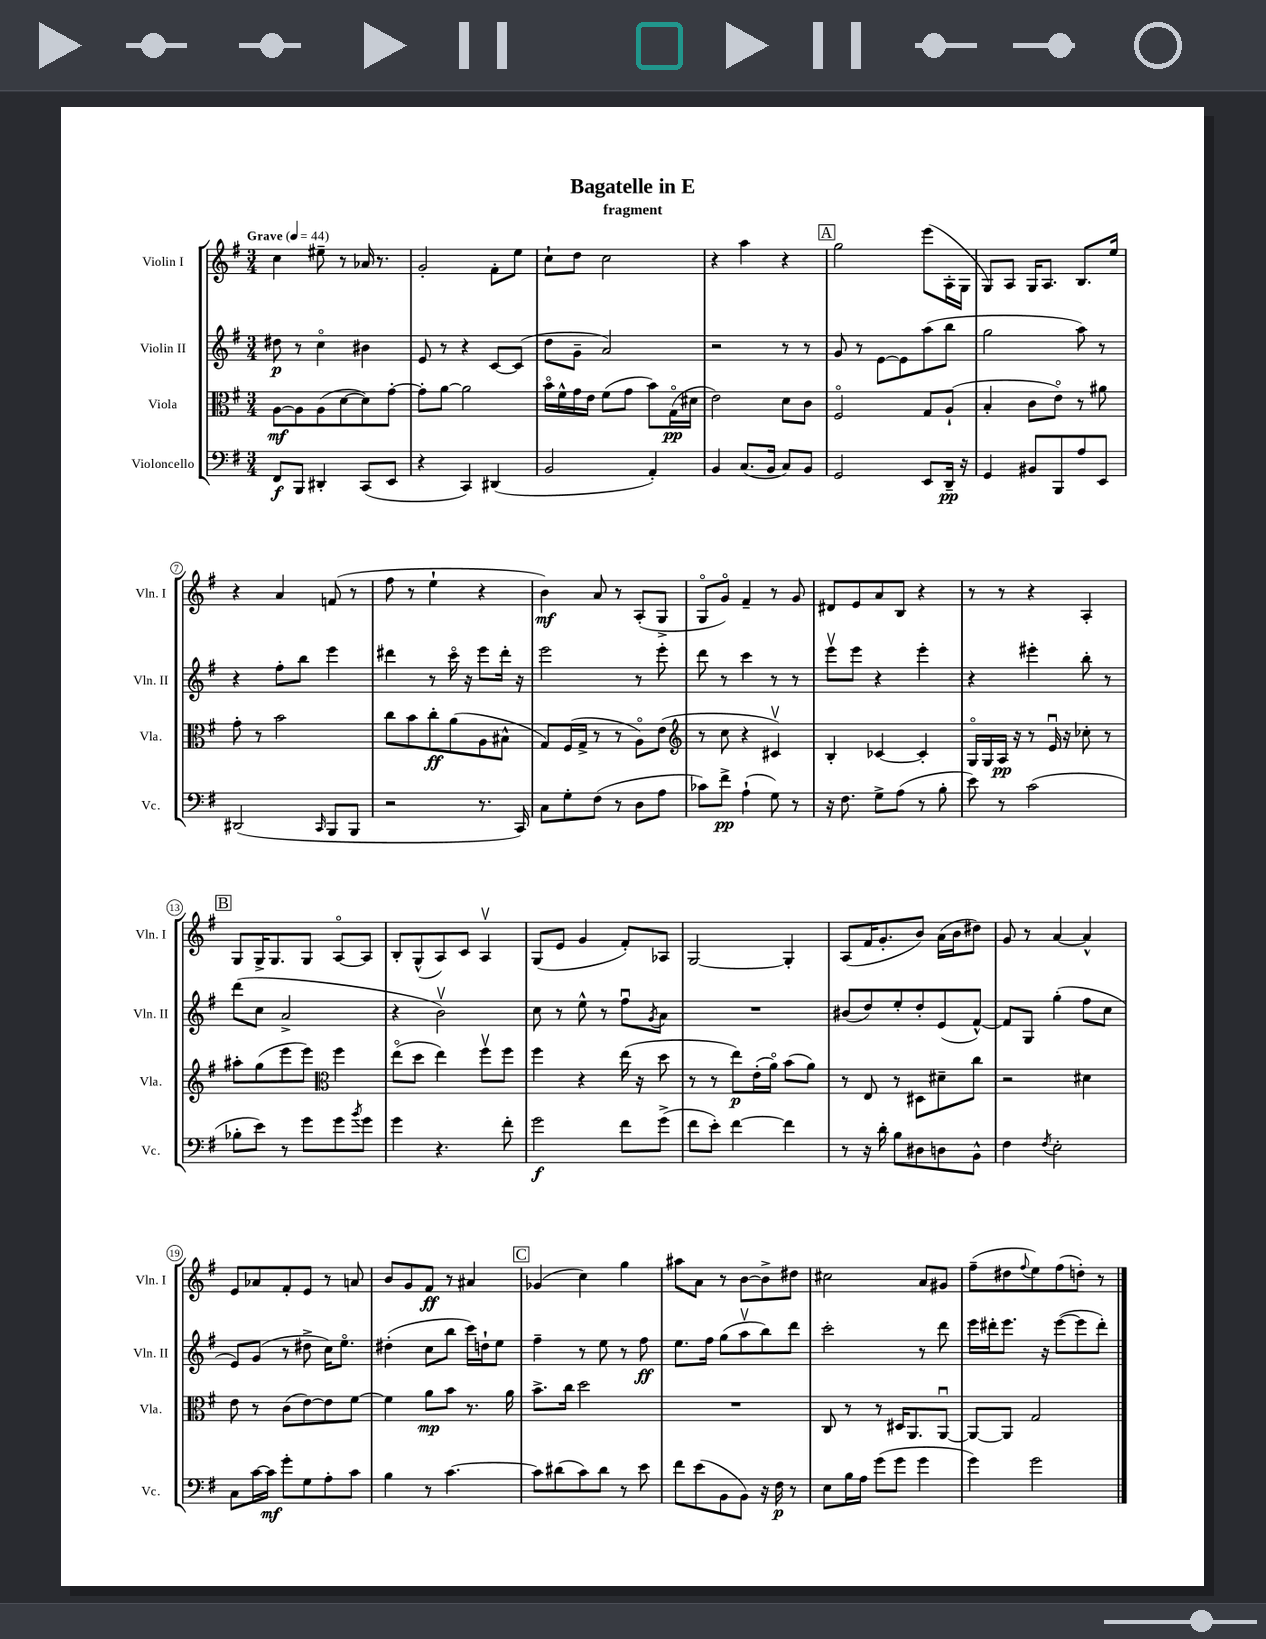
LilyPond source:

\header { title = "Bagatelle in E" subtitle = "fragment" }
<<
\new StaffGroup <<
\new Staff = "s0" \with { instrumentName = "Violin I" shortInstrumentName = "Vln. I" } {
    \clef treble \key g \major \numericTimeSignature \time 3/4 \tempo "Grave" 4 = 44
    c''4 eis''8-- r8 aes'16 r8. |
    g'2-. fis'8-. e''8 |
    c''8-! d''8 c''2 |
    r4 a''4 r4 |
    \mark \markup { \box "A" } g''2 e'''8( a16-. g16 |
    g8) a8 g16 a8. b8. e''16 |
    r4 a'4 f'8( r8 |
    fis''8 r8 e''4-! r4 |
    b'4\mf) a'8 r8 a8-.( g8-> |
    g8\flageolet g'8\flageolet) fis'4-- r8 g'8 |
    dis'8 e'8 a'8 b8 r4 |
    r8 r8 r4 a4-. |
    \mark \markup { \box "B" } g8 g16-> g8. g8 a8~\flageolet a8 |
    b8-. g8-^( a8) c'8 a4\upbow |
    g8( e'8 g'4 fis'8-.) aes8 |
    g2~ g4-. |
    a8( fis'16 g'8.-. b'8) a'16( b'16 dis''8) |
    g'8 r8 a'4~ a'4-^ |
    e'8 aes'8 fis'8-. e'8 r8 a'8 |
    b'8 g'8 fis'8\ff r8 ais'4 |
    \mark \markup { \box "C" } ges'4( c''4) g''4 |
    ais''8 a'8 r8 b'8~ b'8-> dis''8 |
    cis''2 a'8 gis'8 |
    fis''8--( dis''8 \appoggiatura { fis''8 } e''8) fis''8( d''8-.) r8 \bar "|." |
}
\new Staff = "s1" \with { instrumentName = "Violin II" shortInstrumentName = "Vln. II" } {
    \clef treble \key g \major \numericTimeSignature \time 3/4
    dis''8\p r8 c''4\flageolet bis'4 |
    e'8 r8 r4 c'8~ c'8( |
    d''8 g'8-- a'2) |
    r2 r8 r8 |
    \mark \markup { \box "A" } g'8 r8 e'8~ e'8 a''8( b''8 |
    g''2 a''8) r8 |
    r4 fis''8-. b''8 e'''4 |
    dis'''4 r8 c'''16\flageolet r16 e'''8 dis'''16-. r16 |
    e'''2 r8 e'''8-. |
    d'''8 r8 c'''4 r8 r8 |
    e'''8\upbow e'''8 r4 e'''4-. |
    r4 eis'''4-. b''8-. r8 |
    \mark \markup { \box "B" } d'''8( c''8 a'2-> |
    r4 b'2\upbow) |
    c''8 r8 e''8-^ r8 fis''8\downbow \acciaccatura { g'8 } a'8 |
    R2. |
    bis'8( d''8) e''8-. d''8-. e'8( fis'8~-^) |
    fis'8 g8 g''4-.( fis''8 c''8 |
    e'8) g'8( r8 dis''8-> c''16) e''8.\flageolet |
    dis''4-.( c''8 b''8 c'''16) d''16-! e''8 |
    \mark \markup { \box "C" } fis''4-- r8 e''8 r8 fis''8\ff |
    e''8. fis''16 g''8( a''8\upbow b''8) d'''8 |
    c'''2-. r8 d'''8 |
    e'''16 dis'''16-. e'''8. r16 e'''8~( e'''8 dis'''8-.) \bar "|." |
}
\new Staff = "s2" \with { instrumentName = "Viola" shortInstrumentName = "Vla." } {
    \clef alto \key g \major \numericTimeSignature \time 3/4
    a8~\mf a8 a8( d'8~ d'8) g'8~-. |
    g'8-. a'8~ a'2 |
    b'16\flageolet fis'16-^ g'16 e'16 fis'8( g'8 b'8) g16\flageolet\pp( dis'16 |
    e'2) d'8 c'8 |
    \mark \markup { \box "A" } fis2\flageolet g8 a8-!( |
    b4-. c'8 e'8\flageolet) r8 ais'8 |
    g'8-. r8 b'2 |
    c''8 b'8 c''8-.\ff a'8( a8 bis8-^ |
    g8) fis16( g16-> r8 r8 a8\flageolet) e'8( |
    \clef treble r8 c''8 r4 cis'4\upbow) |
    b4-. ces'4~ ces'4-. |
    g16\flageolet g16 a16\pp r16 r8 e'16\downbow r16 ces''8-. r8 |
    \mark \markup { \box "B" } ais''8-. g''8( e'''8 e'''8) \clef alto fis''4 |
    e''8\flageolet( d''8 e''4) fis''8\upbow fis''8 |
    fis''4 r4 e''16( r16 d''8 |
    r8 r8 e''8\p) e'16-.( a'16\flageolet) b'8( a'8) |
    r8 e8 r8 dis8 dis'8-- c''8 |
    r2 dis'4 |
    e'8 r8 c'8( e'8~) e'8 fis'8~ |
    fis'4 a'8\mp b'8 r8. a'16 |
    \mark \markup { \box "C" } b'8.-> c''16 d''2 |
    R2. |
    c8 r8 r8 dis16 a,8. a,8~\downbow |
    a,8~ a,8 g2 \bar "|." |
}
\new Staff = "s3" \with { instrumentName = "Violoncello" shortInstrumentName = "Vc." } {
    \clef bass \key g \major \numericTimeSignature \time 3/4
    fis,8\f b,,8 dis,4-. c,8( e,8 |
    r4 c,4) dis,4( |
    b,2 a,4-.) |
    b,4 c8.( b,16 c8) b,8 |
    \mark \markup { \box "A" } g,2 e,8 d,16--\pp r16 |
    g,4 bis,8 b,,8 a8 e,8 |
    dis,2( \grace { c,16 } b,,8 b,,8 |
    r2 r8. c,16) |
    c8 g8-. fis8( r8 d8 a8 |
    ces'8) fis'8->\pp a4-!( g8) r8 |
    r16 fis8. g8-> a8( r8 b8-. |
    e'8) r8 c'2( |
    \mark \markup { \box "B" } bes8-. e'8) r8 g'8 g'8 \acciaccatura { b'8 } g'8 |
    g'4 r4. fis'8-. |
    g'2\f fis'8 g'8->( |
    fis'8 e'8-.) fis'4~ fis'4 |
    r8 r16 d'16-. b8 dis8 d8 b,8-^ |
    fis4 \acciaccatura { fis8 } e2-. |
    c8 c'16~ c'16\mf g'8-. g8 a8-. c'8 |
    b4 r8 c'4.~ |
    \mark \markup { \box "C" } c'8 dis'8( c'8) dis'8 r8 e'8 |
    fis'8 e'8( b,8 b,8) r16 fis16\p r8 |
    e8 b16 a16 g'8( g'8 g'4 |
    g'4) g'2 \bar "|." |
}
>>
>>
\layout { \context { \Score \override BarNumber.stencil = #(make-stencil-circler 0.1 0.3 ly:text-interface::print) } }
